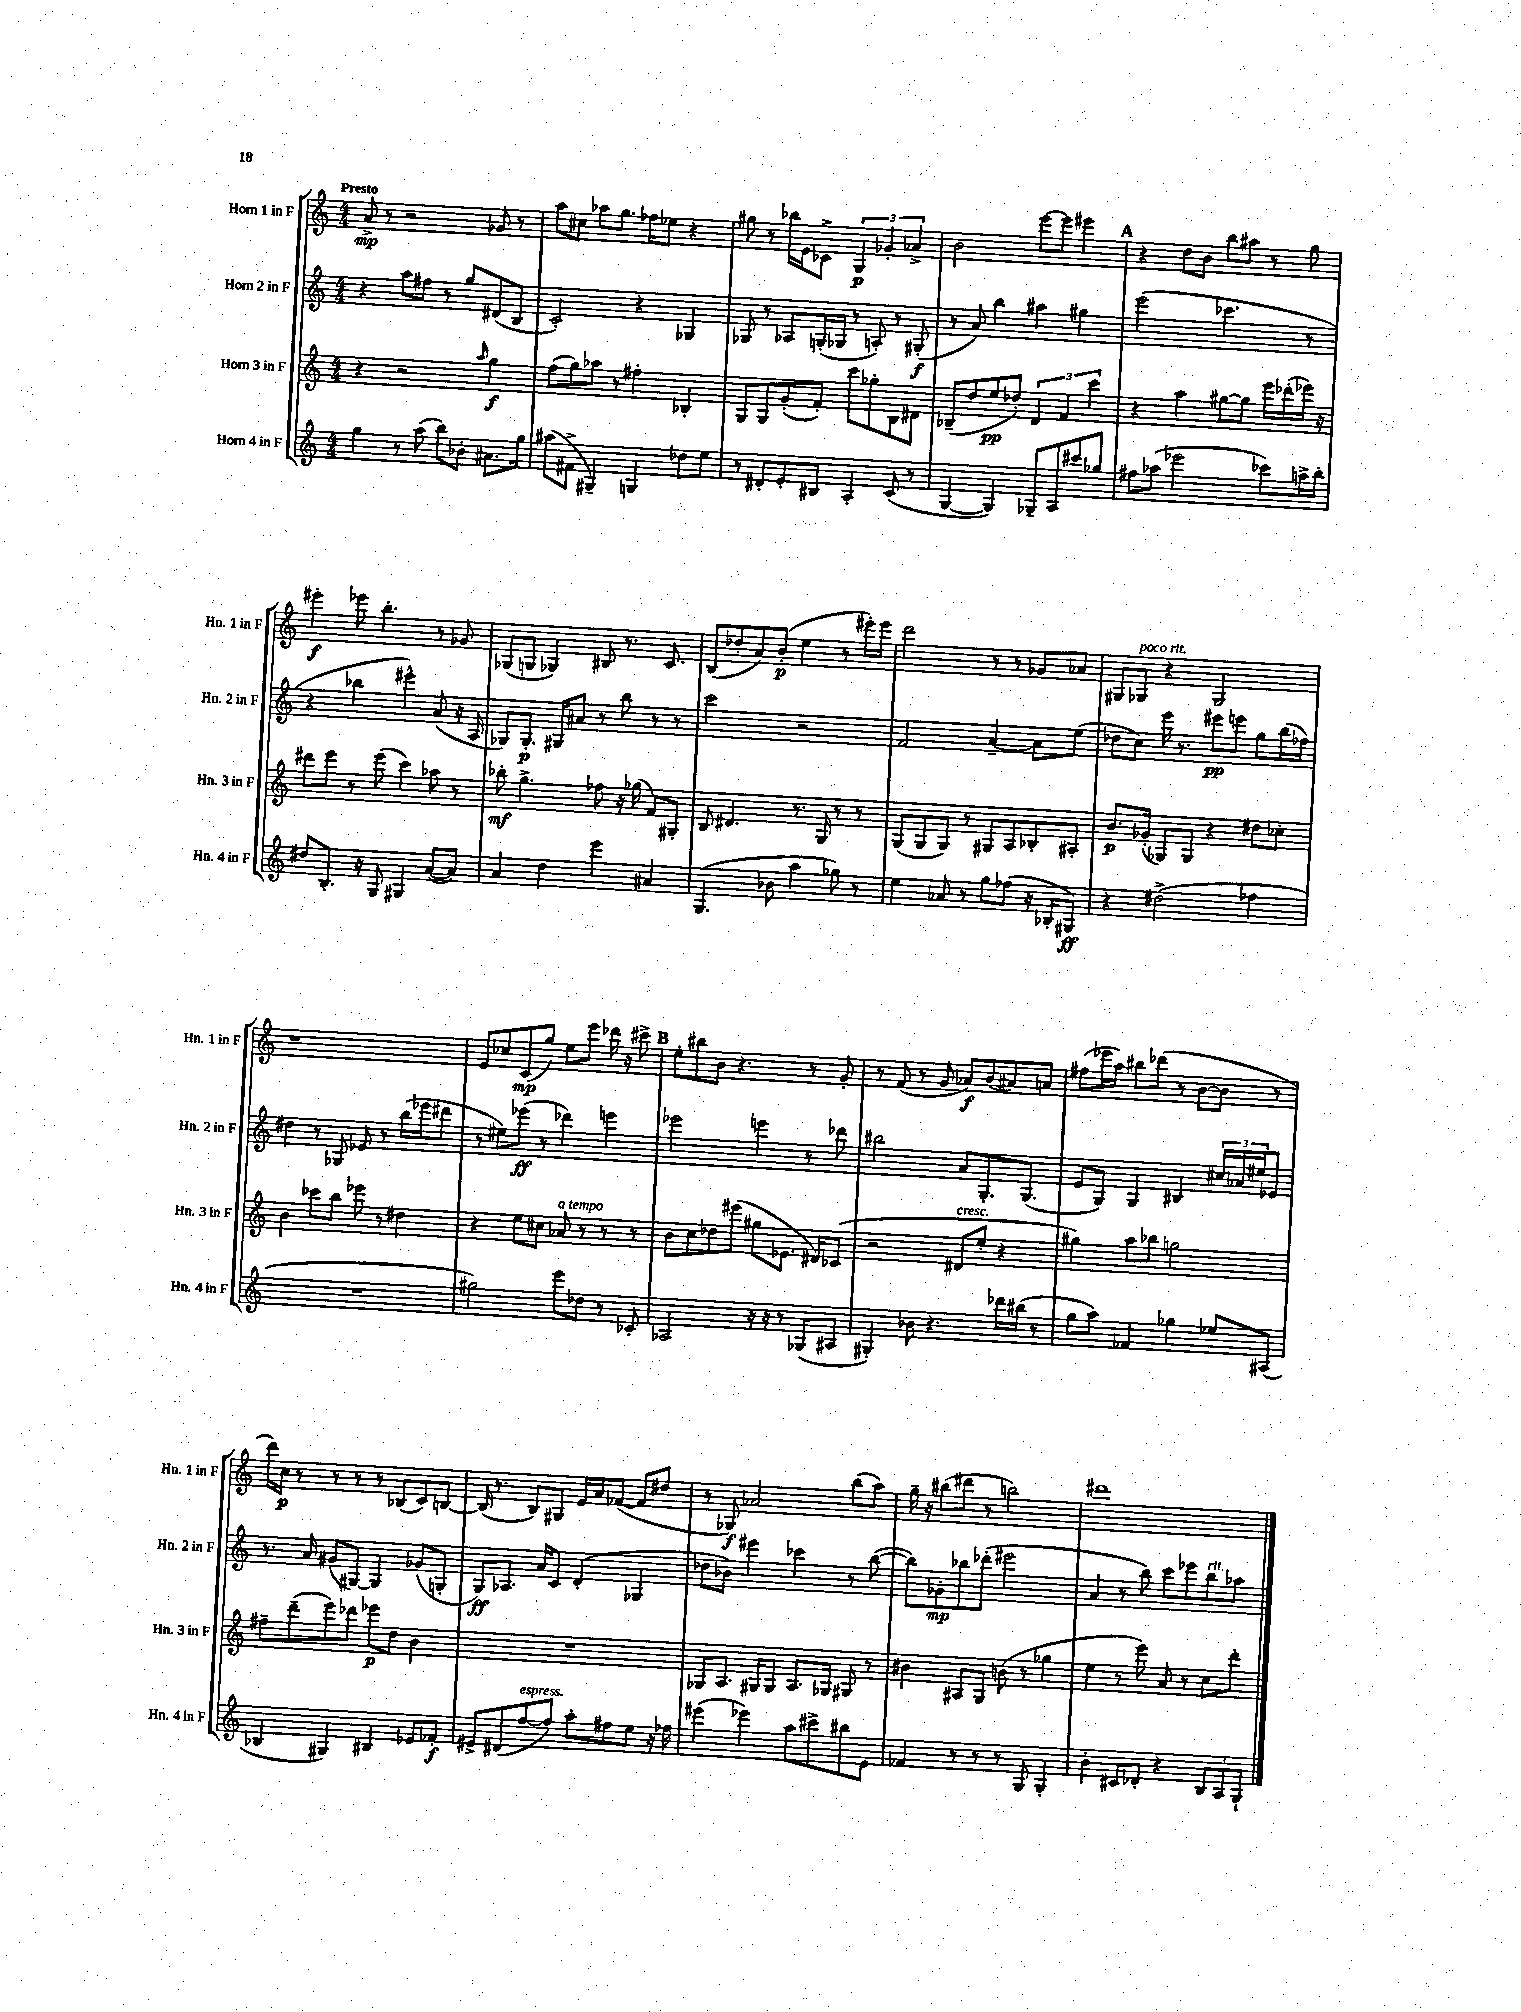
<<
\new StaffGroup <<
\new Staff = "s0" \with { instrumentName = "Horn 1 in F" shortInstrumentName = "Hn. 1 in F" } {
    \clef treble \key c \major \numericTimeSignature \time 4/4 \tempo "Presto"
    a'8->\mp r8 r2 ges'8 r8 |
    a''8 cis''8 aes''8 g''8. fes''16 ees''8 r4 |
    gis''8 r8 bes''16 e'16 ces'8-> \tuplet 3/2 { g4\p ges'4-. aes'4-> } |
    b'2 e'''8~ e'''8 eis'''4 |
    \mark \markup { \bold "A" } r4 d''8 b'8 b''8 ais''8 r8 g''8 |
    eis'''4-.\f ees'''8 b''4.-. r8 ges'8 |
    ges8( g8 ges4) bis8 r8. c'8. |
    b8( des''8-. a'8) b'8-.\p( e''4 r8 eis'''16-.) eis'''16 |
    d'''2 r8 r8 ges'8 aes'8 |
    gis8 ges8^\markup { \italic "poco rit." } r4 ges2 |
    r1 |
    e'8 ces''8 c'8\mp( g''8) e''8 e'''8 des'''16 r16 cis'''8-> |
    \mark \markup { \bold "B" } e''8-. bis''8 b'8 r4. r8 g'8-. |
    r8 f'8( r8 g'8 aes'8\f) b'8( ais'8) a'8 |
    fis''8( ees'''16 a''16) bis''8 des'''8( r8 b'8~ b'8 r8 |
    d'''16) c''16\p r8 r8 r8 r8 bes8( c'8) b8~ |
    b16( r8. b8) gis8 e'16 a'16 fes'8~( fes'8 dis''8 |
    r8 ges8\f) aes'2 b''8( a''8) |
    g''16-- r16 bis''8( dis'''8 r8 b''2) |
    dis'''1 \bar "|." |
}
\new Staff = "s1" \with { instrumentName = "Horn 2 in F" shortInstrumentName = "Hn. 2 in F" } {
    \clef treble \key c \major \numericTimeSignature \time 4/4
    r4 a''8 fis''8 r8 g''8 dis'8( b8 |
    c'2-.) r4 ges4 |
    ges8 r8 aes8 g16-.( ges16 r8 a8-.) r8 gis8-.\f( |
    r8 a'8) b''4 ais''4 gis''4 |
    \mark \markup { \bold "A" } e'''2( ces'''4. r8 |
    r4 bes''4 eis'''4-^) a'8( r16 a16 |
    ges8) ges8.-.\p gis16 ais'8 r8 b''8 r8 r8 |
    c'''2 r2 |
    f'2 a'4~-- a'8 e''8( |
    des''8 c''8) e'''16 r8. eis'''8\pp e'''8 g''8 b''16( fes''16) |
    dis''4 r8 ges8 ees'8 r8 b''16( ees'''16 dis'''8 |
    r8 eis''8) ees'''8\ff( r8 des'''4) e'''4 |
    \mark \markup { \bold "B" } ees'''2 e'''4 r8 des'''8 |
    bis''2 a'8 g8.-. g8.( |
    e'8 g8) g4 bis4 \tuplet 3/2 { cis''16 aes'16 eis''16 } ees'8 |
    r8. a'16 gis'8( gis8~) gis4 ges'8( g8-. |
    g8\ff) aes8. a'16 c'8 d'4-.( ges4 |
    des''8 bes'8) eis'''4 ces'''4 r8 b''8~( |
    b''8) ges'8-.\mp bes''8 des'''8-.( eis'''2 |
    a'4 r8 b''8) c'''8 ees'''8 b''8^\markup { \italic "rit." } aes''8 \bar "|." |
}
\new Staff = "s2" \with { instrumentName = "Horn 3 in F" shortInstrumentName = "Hn. 3 in F" } {
    \clef treble \key c \major \numericTimeSignature \time 4/4
    r4 r2 \grace { a''16 } g''4\f |
    f''8( g''8) aes''8 r8 fis''4-. bes4-. |
    g8 g8 g'8-.( f'8-.) c'''8 ges''8-. b8 dis'8 |
    bes8--( d''8 e''8\pp des''8-.) \tuplet 3/2 { d'4 f'4 c'''4 } |
    \mark \markup { \bold "A" } r4 a''4 gis''8~ gis''8 e'''16 des'''16-.( ees'''16) r16 |
    dis'''8 e'''8 r8 e'''8( c'''4) aes''8 r8 |
    bes''8-.\mf g''4.-> fes''8 r16 ges''16( f'8) gis8-. |
    b8 dis'4. r8. g16 r8 r8 |
    g8( g8 g8) r8 gis8 a8 bes8-. ais8-. |
    b'8.\p ges'16-.( ges8) ges8 r4 dis''8 ces''8-. |
    b'4 ces'''8 b''8 ees'''8 r8 dis''4 |
    r4 e''8 cis''8 aes'8^\markup { \italic "a tempo" } r8 r8 r8 |
    \mark \markup { \bold "B" } b'8 c''8 des''8 eis'''8( gis''8 ees'8. dis'16) ces'8( |
    r2 dis'8^\markup { \italic "cresc." } e''8-. r4 |
    gis''4) a''8 bes''8 g''2 |
    fis''8-- d'''8--( e'''8) des'''8 ees'''8\p d''8 b'4 |
    R1 |
    ges8 a8. gis16 gis8 a8. ges16 gis8 r8 |
    bis'4 ais8 g8 b'8( r8 ges''4 |
    e''4 r8 e'''8) a'8 r8 c''8 d'''8-. \bar "|." |
}
\new Staff = "s3" \with { instrumentName = "Horn 4 in F" shortInstrumentName = "Hn. 4 in F" } {
    \clef treble \key c \major \numericTimeSignature \time 4/4
    g''4 r8 a''8( b''8) bes'8-. ais'8. g''16 |
    ais''8( fis'8-> gis4--) g4 des''8 e''8 |
    r8 dis'8-. e'8-. bis8 a4-. c'8( r8 |
    g4~ g4) ges8-- a8 cis'''8 ges''8 |
    \mark \markup { \bold "A" } fis''8 aes''8( ees'''2 ces'''8) a''16-> b''16-. |
    dis''8 b8.-. r16 g8 gis4 a'8~( a'8) |
    a'4 d''4 e'''4 ais'4 |
    g4.( bes'8 a''4 ges''8) r8 |
    e''4 aes'8 r8 g''8 fes''8( r16 bes16-. gis8\ff) |
    r4 dis''2->( fes''4 |
    R1 |
    gis''2) e'''8 des''8 r8 ces'8-. |
    \mark \markup { \bold "B" } aes2 r16 r16 r8 ges8( ais8 |
    gis4-.) bes'8 r4. des'''16 bis''16( r8 |
    g''8 a''8) fes'4 ges''4 ees''8 ais8( |
    bes4 gis4) bis4 ees'8 fes'8-.\f |
    eis'8-> dis'8( f''8~^\markup { \italic "espress." } f''8) a''8-. fis''8 e''8 r16 fes''16 |
    eis'''4( ees'''4) a''8 cis'''8-> bis''8 e'8 |
    fes'4 r8 r8 r8 g8 g4-. |
    b'4-. cis'8 des'8-. r4 \tuplet 3/2 { b8 a8 g8-! } \bar "|." |
}
>>
>>
\layout { \context { \Score \remove "Bar_number_engraver" } }
